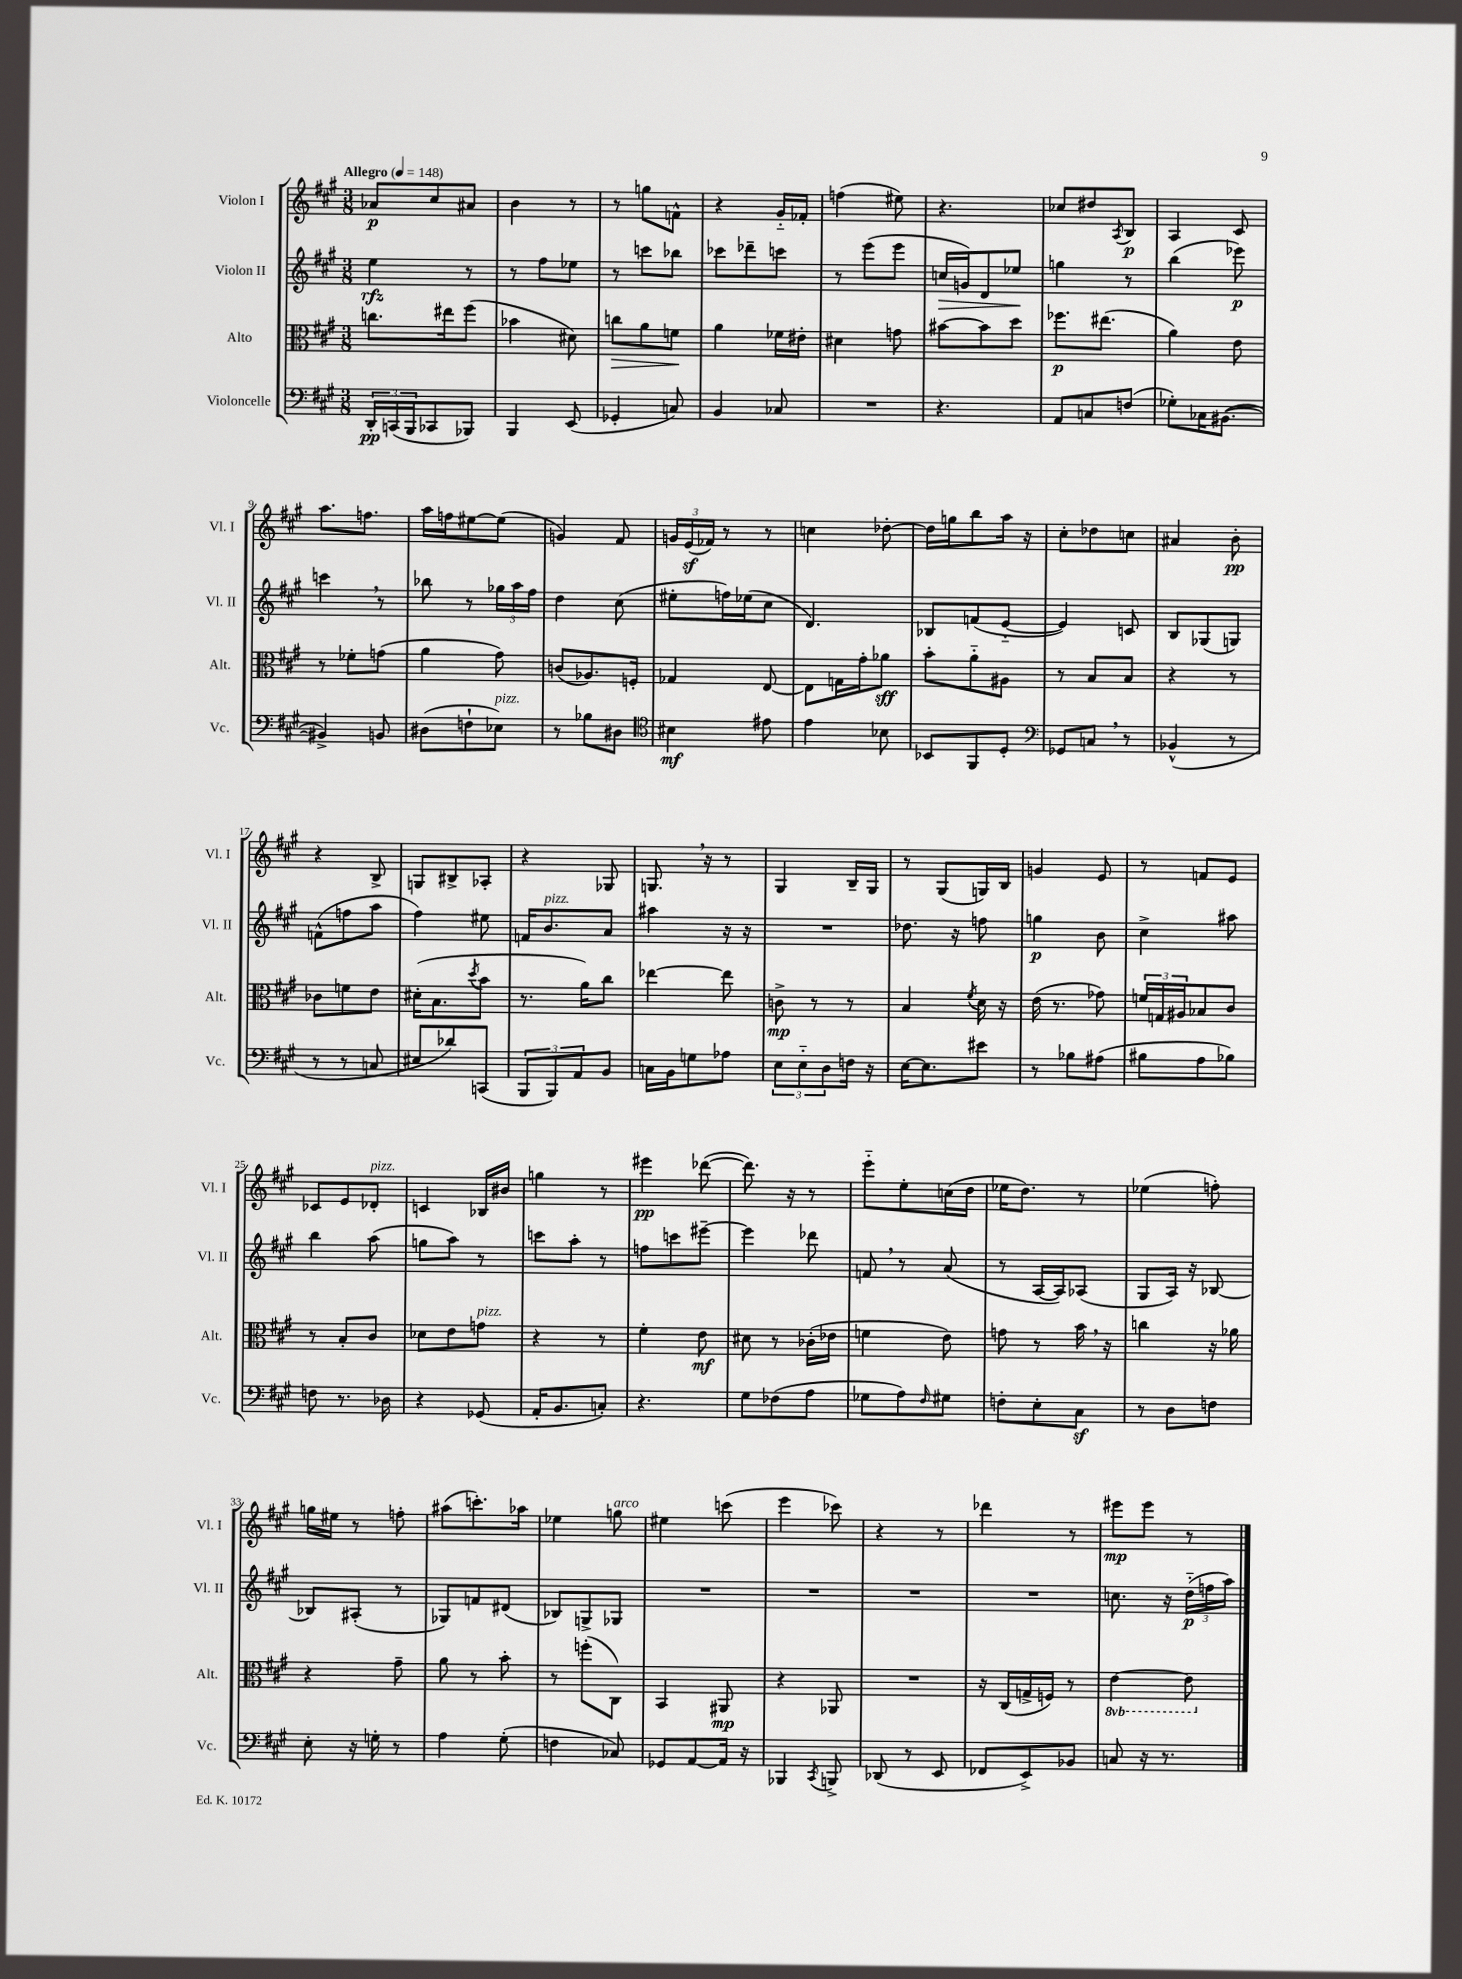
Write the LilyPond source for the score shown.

<<
\new StaffGroup <<
\new Staff = "s0" \with { instrumentName = "Violon I" shortInstrumentName = "Vl. I" } {
    \clef treble \key a \major \numericTimeSignature \time 3/8 \tempo "Allegro" 4 = 148
    aes'8\p cis''8 ais'8 |
    b'4 r8 |
    r8 g''8 f'8-^ |
    r4 gis'16-_ fes'16-. |
    f''4( eis''8) |
    r4. |
    ces''8 dis''8 \acciaccatura { a8 } b8\p |
    a4 cis'8 |
    a''8. f''8. |
    a''16 f''16 eis''8~ eis''8( |
    g'4) fis'8 |
    \tuplet 3/2 { g'16 e'16\sf( fes'16) } r8 r8 |
    c''4 des''8~-. |
    des''16 g''16 b''8 a''16 r16 |
    cis''8-. des''8 c''8 |
    ais'4 b'8-.\pp |
    r4 b8-> |
    g8 bis8-> aes8-. |
    r4 ges8 |
    g8. \breathe r16 r8 |
    gis4 b16-- gis16 |
    r8 gis8( g16) b16 |
    g'4 e'8 |
    r8 f'8 e'8 |
    ces'8 e'8 des'8-.^\markup { \italic "pizz." } |
    c'4 bes16 bis'16 |
    g''4 r8 |
    eis'''4\pp des'''8~( |
    des'''8.) r16 r8 |
    e'''8-_ e''8-. c''16( d''16 |
    ees''16 d''8.) r8 |
    ees''4( f''8-.) |
    g''16 eis''16 r8 f''8-. |
    ais''8( c'''8.-.) aes''16 |
    ees''4 g''8^\markup { \italic "arco" } |
    eis''4 c'''8( |
    e'''4 ces'''8) |
    r4 r8 |
    des'''4 r8 |
    eis'''8\mp eis'''8 r8 \bar "|." |
}
\new Staff = "s1" \with { instrumentName = "Violon II" shortInstrumentName = "Vl. II" } {
    \clef treble \key a \major \numericTimeSignature \time 3/8
    e''4\rfz r8 |
    r8 fis''8 ees''8 |
    r8 c'''8 bes''8 |
    ces'''8 des'''8-- c'''8 |
    r8 e'''8( e'''8 |
    c''16\> g'16) d'8 ees''8\! |
    g''4 r8 |
    b''4( ees'''8\p) |
    c'''4 \breathe r8 |
    bes''8 r8 \tuplet 3/2 { ges''16 a''16 fis''16 } |
    d''4 cis''8( |
    eis''8-. f''16) ees''16( cis''8 |
    d'4.) |
    bes8 f'8( e'8~-_ |
    e'4) c'8 |
    b8 ges8( g8) |
    f'8-^( f''8 a''8 |
    fis''4) eis''8 |
    f'16 b'8.^\markup { \italic "pizz." } a'8 |
    ais''4 r16 r16 |
    R4. |
    des''8. r16 f''8 |
    g''4\p b'8 |
    cis''4-> ais''8 |
    b''4 a''8( |
    g''8 a''8) r8 |
    c'''8 a''8-. r8 |
    f''8 c'''8 eis'''8~-- |
    eis'''4 des'''8 |
    f'8 \breathe r8 a'8( |
    r8 a16~ a16) aes8( |
    gis8 a16) r16 bes8~ |
    bes8 ais8-.( r8 |
    ges8) f'8 dis'8( |
    bes8) g8-> ges8 |
    R4. |
    R4. |
    R4. |
    R4. |
    c''8. r16 \tuplet 3/2 { d''16-_\p( f''16 a''16) } \bar "|." |
}
\new Staff = "s2" \with { instrumentName = "Alto" shortInstrumentName = "Alt." } {
    \clef alto \key a \major \numericTimeSignature \time 3/8 \set Staff.ottavationMarkups = #ottavation-simple-ordinals
    c''8. eis''16 fis''8( |
    bes'4 dis'8) |
    c''8\> a'8 f'8\! |
    a'4 fes'16 eis'16-. |
    dis'4 g'8 |
    bis'8~ bis'8 d''8 |
    fes''8.\p eis''8.( |
    a'4) e'8 |
    r8 fes'8-. g'8( |
    a'4 gis'8) |
    c'8( aes8.) f16-. |
    ges4 e8~ |
    e8 g16 gis'16-. aes'8\sff |
    b'8-. a'8-_ ais8 |
    r8 b8 b8 |
    r4 r8 |
    ces'8 f'8 e'8 |
    dis'16-.( b8. \acciaccatura { d''8 } b'8 |
    r8. a'16) cis''8 |
    ees''4~ ees''8 |
    c'8->\mp r8 r8 |
    b4 \acciaccatura { fis'8 } d'16 r16 |
    e'16( r8. ges'8) |
    \tuplet 3/2 { f'16 g16 ais16 } bes8 cis'8 |
    r8 b8-. cis'8 |
    des'8 e'8 g'8^\markup { \italic "pizz." } |
    r4 r8 |
    fis'4-. e'8\mf |
    dis'8 r8 ces'16-.( ees'16 |
    f'4 e'8) |
    g'8 r8 b'16 \breathe r16 |
    c''4 r16 aes'16 |
    r4 gis'8-- |
    a'8 r8 b'8-. |
    r8 f''8-.( cis8) |
    b,4 ais,8\mp |
    r4 aes,8 |
    R4. |
    r16 cis16( g16-> f16) r8 |
    \ottava #-1 e4~ e8 \ottava #0 \bar "|." |
}
\new Staff = "s3" \with { instrumentName = "Violoncelle" shortInstrumentName = "Vc." } {
    \clef bass \key a \major \numericTimeSignature \time 3/8
    \tuplet 3/2 { d,16-.\pp c,16( b,,16 } ces,8 bes,,8) |
    b,,4 e,8( |
    ges,4-. c8) |
    b,4 ces8 |
    R4. |
    r4. |
    a,8 c8 f8( |
    ges8-.) ces16 bis,8.~( |
    bis,4->) b,8 |
    dis8( f8-! ees8^\markup { \italic "pizz." }) |
    r8 bes8 dis8 |
    \clef tenor bis4\mf eis'8 |
    e'4 bes8 |
    bes,8 fis,8 d8-. |
    \clef bass ges,8 c8 \breathe r8 |
    bes,4-^( r8 |
    r8 r8 c8 |
    eis8 des'8) c,8( |
    \tuplet 3/2 { b,,8 b,,8) a,8 } b,8 |
    c16 b,16 g8 aes8 |
    \tuplet 3/2 { e8 e8-_ d8 } f16 r16 |
    e16~ e8. eis'8 |
    r8 bes8 ais8( |
    bis8 a8 bes8) |
    f8 r8. des16 |
    r4 ges,8( |
    a,16-. b,8. c8-.) |
    r4. |
    gis8 fes8( a8 |
    ges8 a8) \grace { fis16 } gis8 |
    f8-. e8-. cis8\sf |
    r8 d8 f8 |
    e8-. r16 g16-. r8 |
    a4 gis8-.( |
    f4 ces8) |
    ges,8 a,8~ a,16 r16 |
    bes,,4 \acciaccatura { cis,8 } b,,8-> |
    des,8( r8 e,8 |
    fes,8 e,8->) bes,8 |
    c8 r16 r8. \bar "|." |
}
>>
>>
